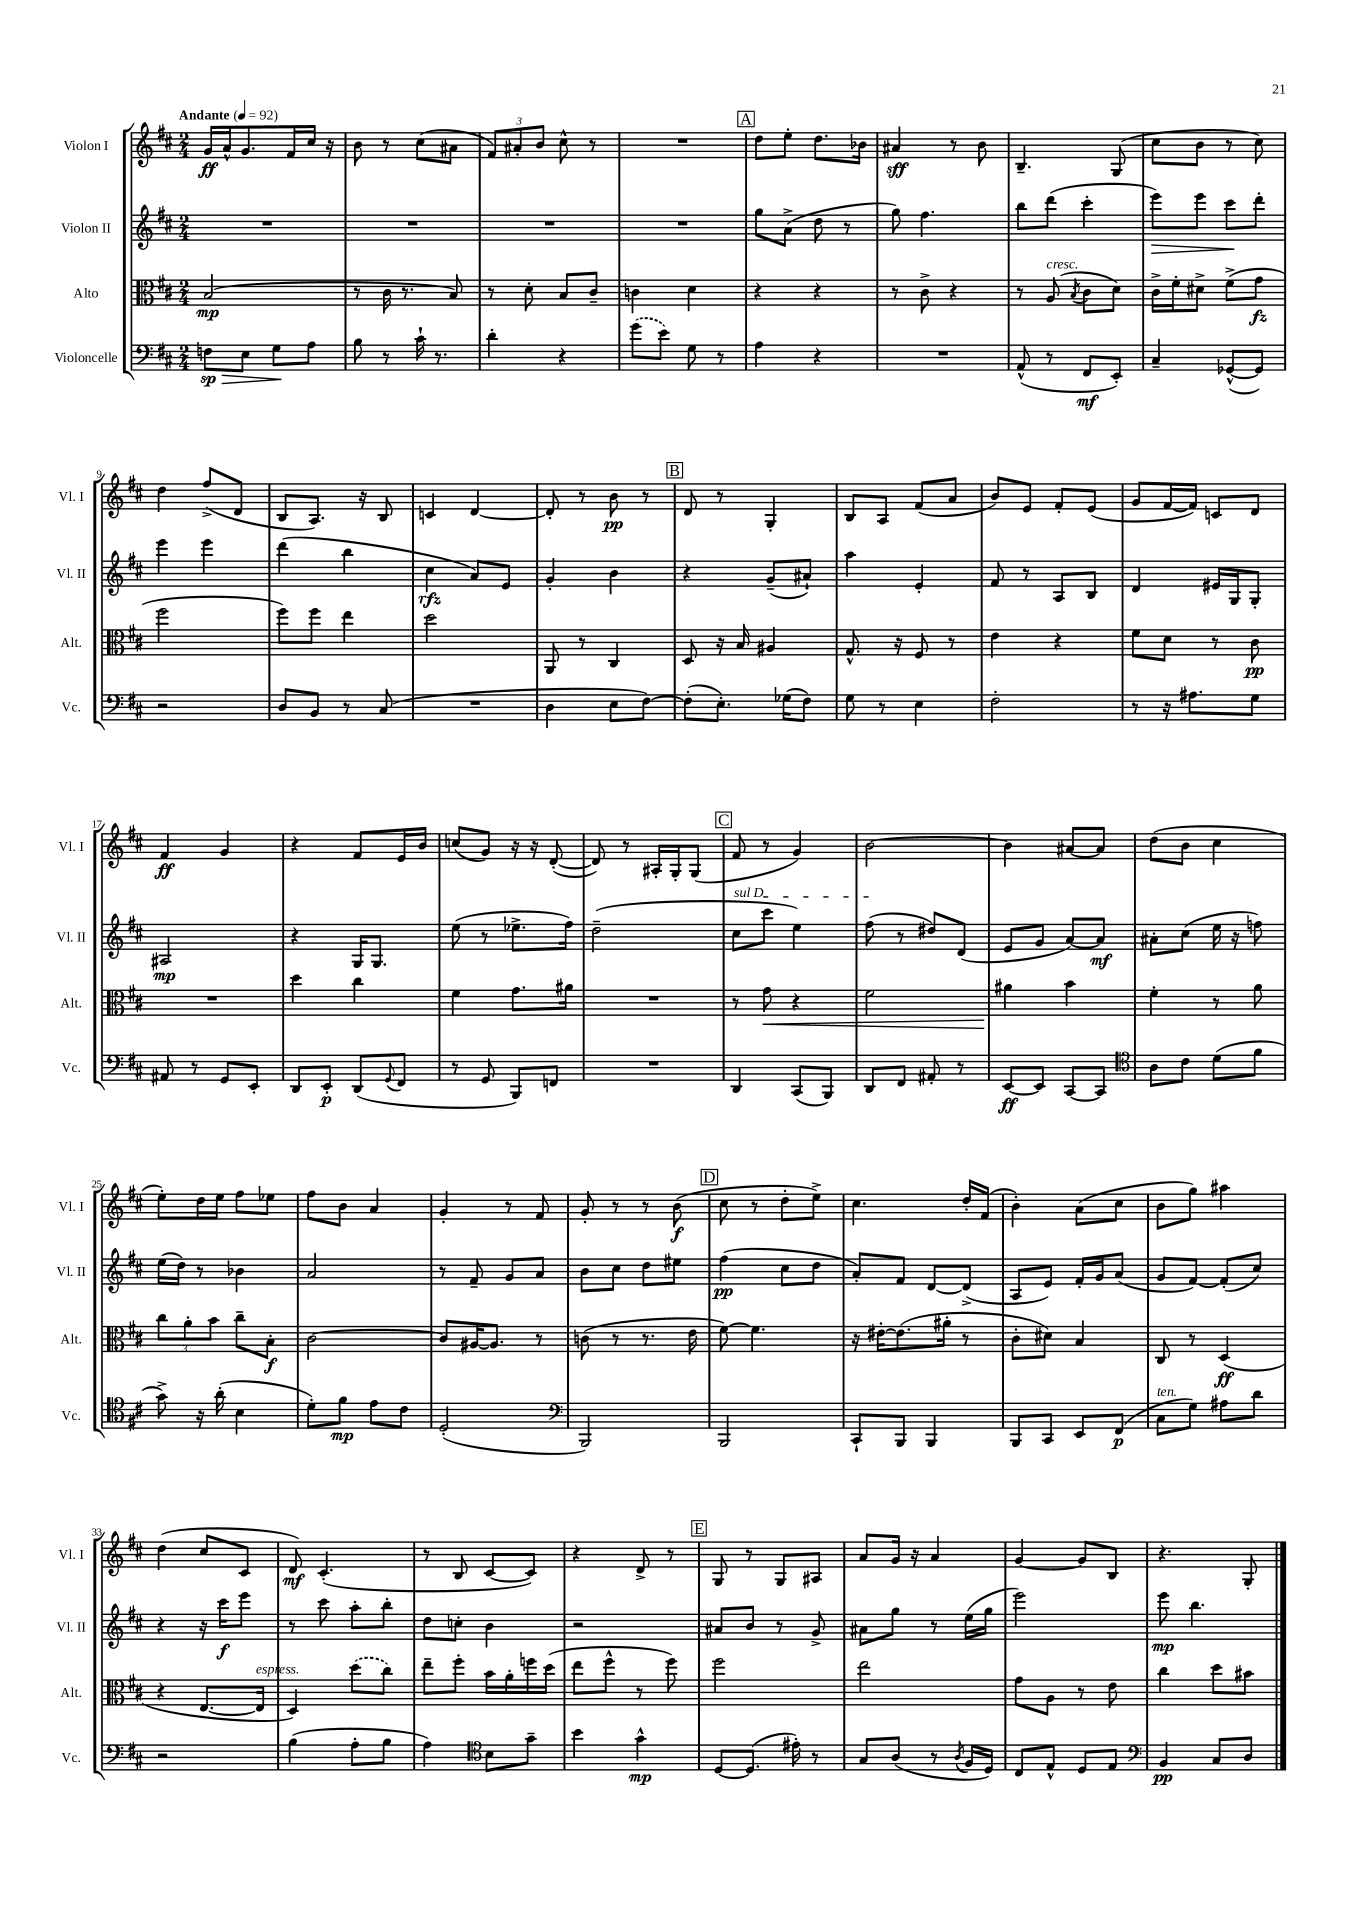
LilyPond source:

<<
\new StaffGroup <<
\new Staff = "s0" \with { instrumentName = "Violon I" shortInstrumentName = "Vl. I" } {
    \clef treble \key d \major \numericTimeSignature \time 2/4 \tempo "Andante" 4 = 92
    g'16\ff a'16-^ g'8. fis'16 cis''16 r16 |
    b'8 r8 cis''8( ais'8 |
    \tuplet 3/2 { fis'8) ais'8-. b'8 } cis''8-^ r8 |
    R2 |
    \mark \markup { \box "A" } d''8 e''8-. d''8. bes'16 |
    ais'4\sff r8 b'8 |
    b4.-- g8( |
    cis''8 b'8 r8 cis''8) |
    d''4 fis''8->( d'8 |
    b8 a8.) r16 b8 |
    c'4 d'4~ |
    d'8-. r8 b'8\pp r8 |
    \mark \markup { \box "B" } d'8 r8 g4-. |
    b8 a8 fis'8( a'8 |
    b'8) e'8 fis'8-. e'8( |
    g'8 fis'16~ fis'16) c'8 d'8 |
    fis'4\ff g'4 |
    r4 fis'8 e'16 b'16 |
    c''8( g'8) r16 r16 d'8~-.( |
    d'8) r8 ais16-. g16-. g8( |
    \mark \markup { \box "C" } fis'8 r8 g'4) |
    b'2~ |
    b'4 ais'8~ ais'8 |
    d''8( b'8 cis''4 |
    e''8-.) d''16 e''16 fis''8 ees''8 |
    fis''8 b'8 a'4 |
    g'4-. r8 fis'8 |
    g'8-. r8 r8 b'8\f( |
    \mark \markup { \box "D" } cis''8 r8 d''8-. e''8->) |
    cis''4. d''16-. fis'16( |
    b'4-.) a'8( cis''8 |
    b'8 g''8) ais''4 |
    d''4( cis''8 cis'8 |
    d'8\mf) cis'4.-.( |
    r8 b8 cis'8~ cis'8) |
    r4 d'8-> r8 |
    \mark \markup { \box "E" } g8 r8 g8 ais8 |
    a'8 g'16 r16 a'4 |
    g'4~ g'8 b8 |
    r4. g8-. \bar "|." |
}
\new Staff = "s1" \with { instrumentName = "Violon II" shortInstrumentName = "Vl. II" } {
    \clef treble \key d \major \numericTimeSignature \time 2/4
    R2 |
    R2 |
    R2 |
    R2 |
    \mark \markup { \box "A" } g''8 a'8->( d''8 r8 |
    g''8) fis''4. |
    b''8 d'''8( cis'''4-. |
    e'''8\>) e'''8 cis'''8\! d'''8-. |
    e'''4 e'''4 |
    d'''4( b''4 |
    cis''4\rfz a'8) e'8 |
    g'4-. b'4 |
    \mark \markup { \box "B" } r4 g'8--( ais'8-!) |
    a''4 e'4-. |
    fis'8 r8 a8 b8 |
    d'4 eis'16 g16 g8-. |
    ais2\mp |
    r4 g16 g8. |
    e''8( r8 ees''8.-> fis''16) |
    d''2--( |
    \mark \markup { \box "C" } \once \override TextSpanner.bound-details.left.text = \markup { \italic "sul D" } cis''8\startTextSpan cis'''8 e''4) |
    fis''8\stopTextSpan( r8 dis''8) d'8( |
    e'8 g'8 a'8~) a'8\mf |
    ais'8-. cis''8( e''16 r16 f''8) |
    e''16( d''16) r8 bes'4 |
    a'2 |
    r8 fis'8-- g'8 a'8 |
    b'8 cis''8 d''8 eis''8 |
    \mark \markup { \box "D" } fis''4\pp( cis''8 d''8 |
    a'8-.) fis'8 d'8~ d'8->( |
    a8 e'8) fis'16-. g'16 a'8( |
    g'8 fis'8~) fis'8-.( cis''8) |
    r4 r16 cis'''16\f e'''8 |
    r8 cis'''8 a''8-. b''8-. |
    d''8 c''8-. b'4 |
    r2 |
    \mark \markup { \box "E" } ais'8 b'8 r8 g'8-> |
    ais'8 g''8 r8 e''16( g''16 |
    e'''2) |
    e'''8\mp b''4. \bar "|." |
}
\new Staff = "s2" \with { instrumentName = "Alto" shortInstrumentName = "Alt." } {
    \clef alto \key d \major \numericTimeSignature \time 2/4
    b2\mp( |
    r8 cis'16 r8. b8) |
    r8 d'8-. b8 cis'8-- |
    c'4 d'4 |
    \mark \markup { \box "A" } r4 r4 |
    r8 cis'8-> r4 |
    r8 a8^\markup { \italic "cresc." }( \acciaccatura { b8 } cis'8 d'8) |
    cis'16-> fis'16-. dis'8-> fis'8->( g'8\fz |
    fis''2 |
    fis''8) fis''8 e''4 |
    d''2 |
    a,8 r8 cis4 |
    \mark \markup { \box "B" } d8 r16 b16 ais4 |
    g8.-^ r16 fis8 r8 |
    e'4 r4 |
    fis'8 d'8 r8 cis'8\pp |
    R2 |
    d''4 cis''4 |
    fis'4 g'8. ais'16 |
    R2 |
    \mark \markup { \box "C" } r8 g'8\< r4 |
    fis'2 |
    ais'4\! b'4 |
    fis'4-. r8 a'8 |
    \tuplet 3/2 { cis''8 a'8-. b'8 } cis''8-- b8-.\f |
    cis'2~ |
    cis'8 ais16~ ais8. r8 |
    c'8( r8 r8. e'16 |
    \mark \markup { \box "D" } fis'8~) fis'4. |
    r16 eis'16~-. eis'8.( ais'16-. r8 |
    cis'8-. dis'8) b4 |
    cis8 r8 d4\ff( |
    r4 e8.~ e16^\markup { \italic "espress." } |
    d4) \once \slurDashed d''8( cis''8) |
    e''8-- fis''8-. b'16 a'16-. f''16 d''16( |
    e''8 fis''8-^ r8 fis''8) |
    \mark \markup { \box "E" } fis''2 |
    e''2 |
    g'8 a8 r8 e'8 |
    cis''4 d''8 bis'8 \bar "|." |
}
\new Staff = "s3" \with { instrumentName = "Violoncelle" shortInstrumentName = "Vc." } {
    \clef bass \key d \major \numericTimeSignature \time 2/4
    f8\sp\> e8 g8\! a8 |
    b8 r8 cis'16-! r8. |
    d'4-. r4 |
    \once \slurDashed g'8( e'8) g8 r8 |
    \mark \markup { \box "A" } a4 r4 |
    R2 |
    a,8-^( r8 fis,8\mf e,8-.) |
    cis4-- ges,8~-^( ges,8) |
    r2 |
    d8 b,8 r8 cis8( |
    R2 |
    d4 e8 fis8~) |
    \mark \markup { \box "B" } fis8-.( e8.-.) ges16( fis8) |
    g8 r8 e4 |
    fis2-. |
    r8 r16 ais8. g8 |
    ais,8 r8 g,8 e,8-. |
    d,8 e,8-.\p d,8( \appoggiatura { g,8 } fis,8 |
    r8 g,8 b,,8) f,8 |
    R2 |
    \mark \markup { \box "C" } d,4 cis,8( b,,8) |
    d,8 fis,8 ais,8-. r8 |
    e,8~\ff e,8 cis,8~ cis,8 |
    \clef tenor a8 cis'8 d'8( fis'8 |
    g'8->) r16 a'16-.( b4 |
    d'8-.) fis'8\mp e'8 cis'8 |
    d2-.( |
    \clef bass b,,2) |
    \mark \markup { \box "D" } b,,2 |
    cis,8-! b,,8 b,,4 |
    b,,8 cis,8 e,8 fis,8\p( |
    cis8^\markup { \italic "ten." } g8) ais8 d'8 |
    r2 |
    b4( a8-. b8 |
    a4) \clef tenor b8 g'8-- |
    b'4 g'4-^\mp |
    \mark \markup { \box "E" } d8~ d8.( eis'16-.) r8 |
    g8 a8( r8 \acciaccatura { a8 } fis16 d16) |
    cis8 e8-^ d8 e8 |
    \clef bass b,4\pp cis8 d8 \bar "|." |
}
>>
>>
